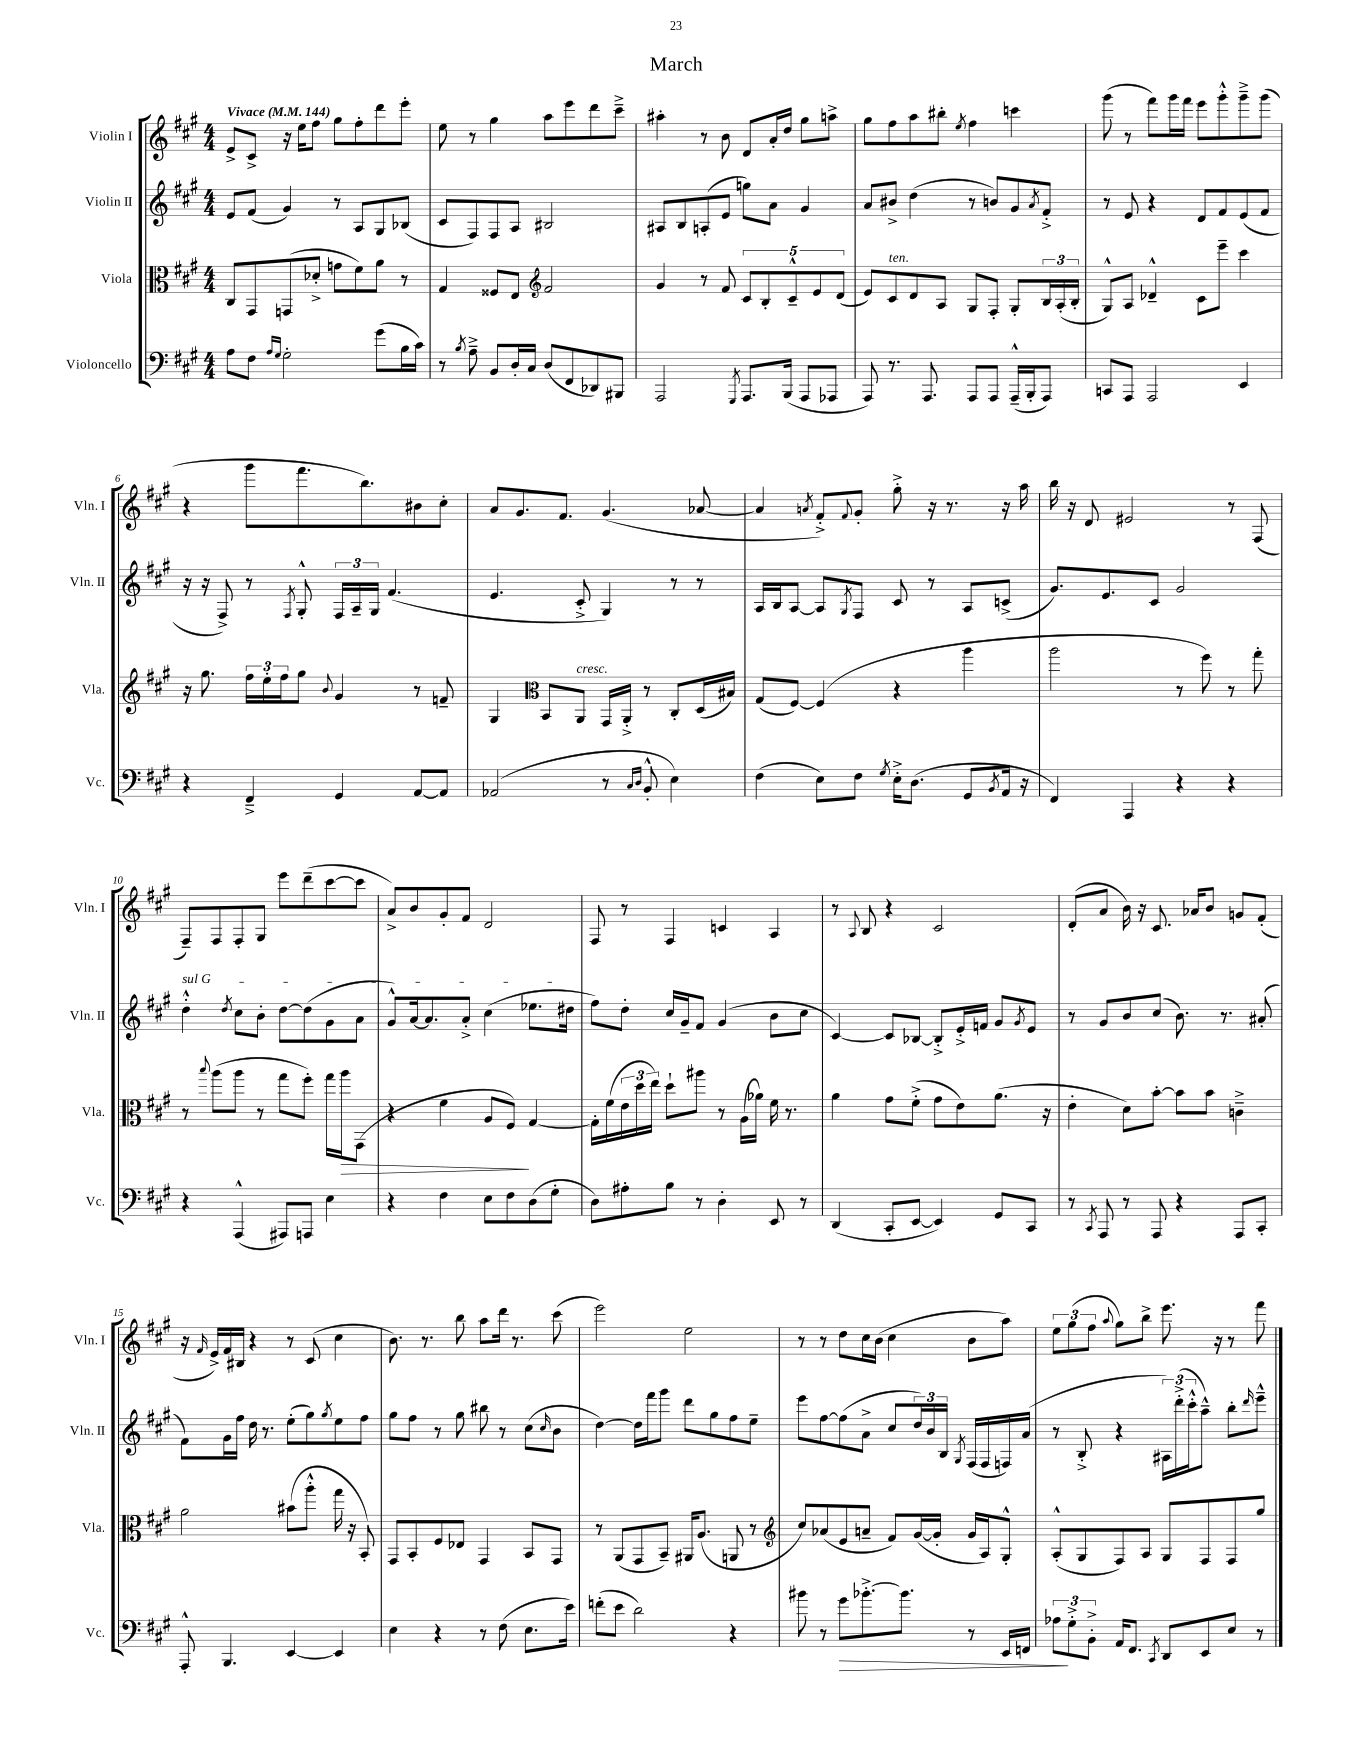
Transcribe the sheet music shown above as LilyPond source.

\header { title = "March" }
<<
\new StaffGroup <<
\new Staff = "s0" \with { instrumentName = "Violin I" shortInstrumentName = "Vln. I" } {
    \clef treble \key a \major \numericTimeSignature \time 4/4 \tempo "Vivace" 4 = 144
    e'8-> cis'8-> r16 e''16 fis''8 gis''8 fis''8-. d'''8 e'''8-. |
    e''8 r8 gis''4 a''8 e'''8 d'''8 cis'''8---> |
    ais''4-. r8 b'8 d'8 a'16-. d''16 gis''8 a''8-> |
    gis''8 fis''8 a''8 bis''8-. \acciaccatura { e''8 } fis''4 c'''4 |
    gis'''8( r8 fis'''8) gis'''16 fis'''16 e'''8 gis'''8-.-^ gis'''8---> gis'''8( |
    r4 gis'''8 fis'''8. b''8.) bis'8 cis''8-. |
    a'8 gis'8. fis'8. gis'4.( aes'8~ |
    aes'4 \acciaccatura { a'8 } fis'8-.->) \appoggiatura { fis'8 } gis'8-. gis''8-.-> r16 r8. r16 a''16 |
    b''16 r16 d'8 eis'2 r8 fis8( |
    fis8--) fis8 fis8-. gis8 e'''8 d'''8--( cis'''8~ cis'''8 |
    a'8->) b'8 gis'8-. fis'8 d'2 |
    fis8 r8 fis4 c'4 a4 |
    r8 \appoggiatura { a8 } b8 r4 cis'2 |
    d'8-.( a'8 b'16) r16 cis'8. aes'16 b'8 g'8 fis'8-.( |
    r16 \grace { fis'16 } e'16->) fis'16 bis16 r4 r8 cis'8( cis''4 |
    b'8.) r8. b''8 a''8 d'''16 r8. cis'''8( |
    e'''2) e''2 |
    r8 r8 d''8 cis''16 b'16( cis''4 b'8 a''8) |
    \tuplet 3/2 { e''8 gis''8( fis''8 } \appoggiatura { a''8 } gis''8) b''8-> e'''8. r16 r8 fis'''8 \bar "|." |
}
\new Staff = "s1" \with { instrumentName = "Violin II" shortInstrumentName = "Vln. II" } {
    \clef treble \key a \major \numericTimeSignature \time 4/4
    e'8 fis'8( gis'4) r8 a8 gis8 bes8( |
    cis'8 fis8) fis8 a8 bis2 |
    ais8 b8 a8-.( e'8 g''8) a'8 gis'4 |
    a'8 bis'8-> d''4( r8 b'8) gis'8 \acciaccatura { a'8 } fis'8-.-> |
    r8 e'8 r4 d'8 fis'8 e'8( fis'8 |
    r16 r16 fis8->) r8 \acciaccatura { fis8 } gis8-.-^ \tuplet 3/2 { fis16 a16-- gis16 } fis'4.( |
    e'4. cis'8-.-> gis4) r8 r8 |
    a16 b16 a8~ a8 \acciaccatura { gis8 } fis8 cis'8 r8 a8 c'8->( |
    gis'8.) e'8. cis'8 gis'2 |
    \once \override TextSpanner.bound-details.left.text = \markup { \italic "sul G" } d''4-.-^\startTextSpan \acciaccatura { d''8 } cis''8 b'8-. d''8~ d''8( gis'8 a'8 |
    gis'8-^) a'16~ a'8. a'8-.-> cis''4( ees''8. dis''16\stopTextSpan |
    fis''8) d''8-. cis''16 gis'16-- fis'8 gis'4( b'8 cis''8 |
    cis'4~) cis'8 bes8~ bes8-.-> e'16-.-> f'16 gis'8 \acciaccatura { gis'8 } e'8 |
    r8 gis'8 b'8 cis''8( b'8.) r8. ais'8-.( |
    fis'8) gis'16 fis''16 d''16 r8. e''8-.( gis''8) \acciaccatura { gis''8 } e''8 fis''8 |
    gis''8 fis''8 r8 gis''8 bis''8 r8 cis''8( \grace { cis''16 } b'8 |
    d''4~) d''16 fis'''16 gis'''8 d'''8 gis''8 fis''8 e''8-- |
    e'''8 fis''8~ fis''8( a'8-> cis''8 \tuplet 3/2 { d''16) b'16 b16 } \acciaccatura { gis8 } fis16( fis16 f16) a'16( |
    r8 b8-.-> r4 \tuplet 3/2 { ais16) d'''16-.->( cis'''16-.-^ } a''8---^) b''8-. \grace { d'''16 } e'''8---^ \bar "|." |
}
\new Staff = "s2" \with { instrumentName = "Viola" shortInstrumentName = "Vla." } {
    \clef alto \key a \major \numericTimeSignature \time 4/4
    cis8 gis,8 g,8( des'8-.-> g'8 fis'8) a'8 r8 |
    gis4 fisis8 e8 \clef treble fis'2 |
    gis'4 r8 fis'8 \tuplet 5/4 { cis'8 b8-. cis'8---^ e'8 d'8( } |
    e'8) cis'8^\markup { \italic "ten." } d'8 a8 gis8 fis8-. gis8-. \tuplet 3/2 { b16 a16-.( b16-. } |
    gis8-^) a8 des'4---^ cis'8 e'''8-- cis'''4 |
    r16 gis''8. \tuplet 3/2 { fis''16 e''16-. fis''16 } gis''8 \appoggiatura { b'8 } gis'4 r8 f'8-- |
    gis4 \clef alto b,8 a,8^\markup { \italic "cresc." } gis,16 a,16-.-> r8 cis8-. d16( bis16) |
    gis8( fis8~) fis4( r4 a''4 |
    a''2 r8 fis''8) r8 gis''8-. |
    r8 \appoggiatura { b''8 } a''8( a''8 r8 gis''8 fis''8-.) gis''16 a''16\> gis,8( |
    r4 fis'4 a8 fis8\!) gis4~ |
    gis16-. fis'16( \tuplet 3/2 { e'16 d''16 e''16) } d''8-! ais''8 r8 a16( aes'16) fis'16 r8. |
    a'4 gis'8 fis'8-.->( gis'8 e'8) a'8.( r16 |
    e'4-. d'8) b'8~-. b'8 b'8 c'4---> |
    a'2 bis'8( a''8-.-^ gis''16 r16 b,8-.) |
    gis,8 b,8-. fis8 ees8 gis,4 b,8 gis,8 |
    r8 a,8( gis,8 b,8--) ais,16 a8.( a,8 r8 |
    \clef treble cis''8) aes'8( e'8 a'8-- fis'8) gis'16~( gis'16-. gis'16 a16) gis8-.-^ |
    a8-.-^( gis8 fis8) a8 gis8 fis8 fis8 gis''8 \bar "|." |
}
\new Staff = "s3" \with { instrumentName = "Violoncello" shortInstrumentName = "Vc." } {
    \clef bass \key a \major \numericTimeSignature \time 4/4
    a8 fis8 \grace { a16 gis16 } gis2-. gis'8( b16 cis'16) |
    r8 \acciaccatura { b8 } a8---> b,8 d16-. cis16 d8( fis,8 des,8) bis,,8 |
    a,,2 \acciaccatura { gis,,8 } a,,8. b,,16( a,,8 aes,,8 |
    a,,8) r8. a,,8. a,,8 a,,8 a,,16---^( b,,16-. a,,8) |
    c,8 a,,8 a,,2 e,4 |
    r4 fis,4---> gis,4 a,8~ a,8 |
    aes,2( r8 \grace { cis16 d16 } b,8-.-^ e4) |
    fis4( e8) fis8 \acciaccatura { gis8 } e16-.-> d8.( gis,8 \acciaccatura { b,8 } a,16 r16 |
    fis,4) a,,4 r4 r4 |
    r4 a,,4-^( ais,,8) a,,8 e4 |
    r4 fis4 e8 fis8 d8( gis8-. |
    d8) ais8-. b8 r8 d4-. e,8 r8 |
    d,4( cis,8-. e,8~ e,4) gis,8 cis,8 |
    r8 \acciaccatura { cis,8 } a,,8 r8 a,,8 r4 a,,8 cis,8-. |
    a,,8-.-^ b,,4. e,4~ e,4 |
    e4 r4 r8 fis8( e8. e'16) |
    f'8-.( e'8 d'2) r4 |
    bis'8 r8 gis'8\> bes'8.~-.-> bes'8. r8 e,16 f,16 |
    \tuplet 3/2 { aes8\! gis8-.-> b,8-.-> } a,16 fis,8. \acciaccatura { cis,8 } d,8 e,8 e8 r8 \bar "|." |
}
>>
>>
